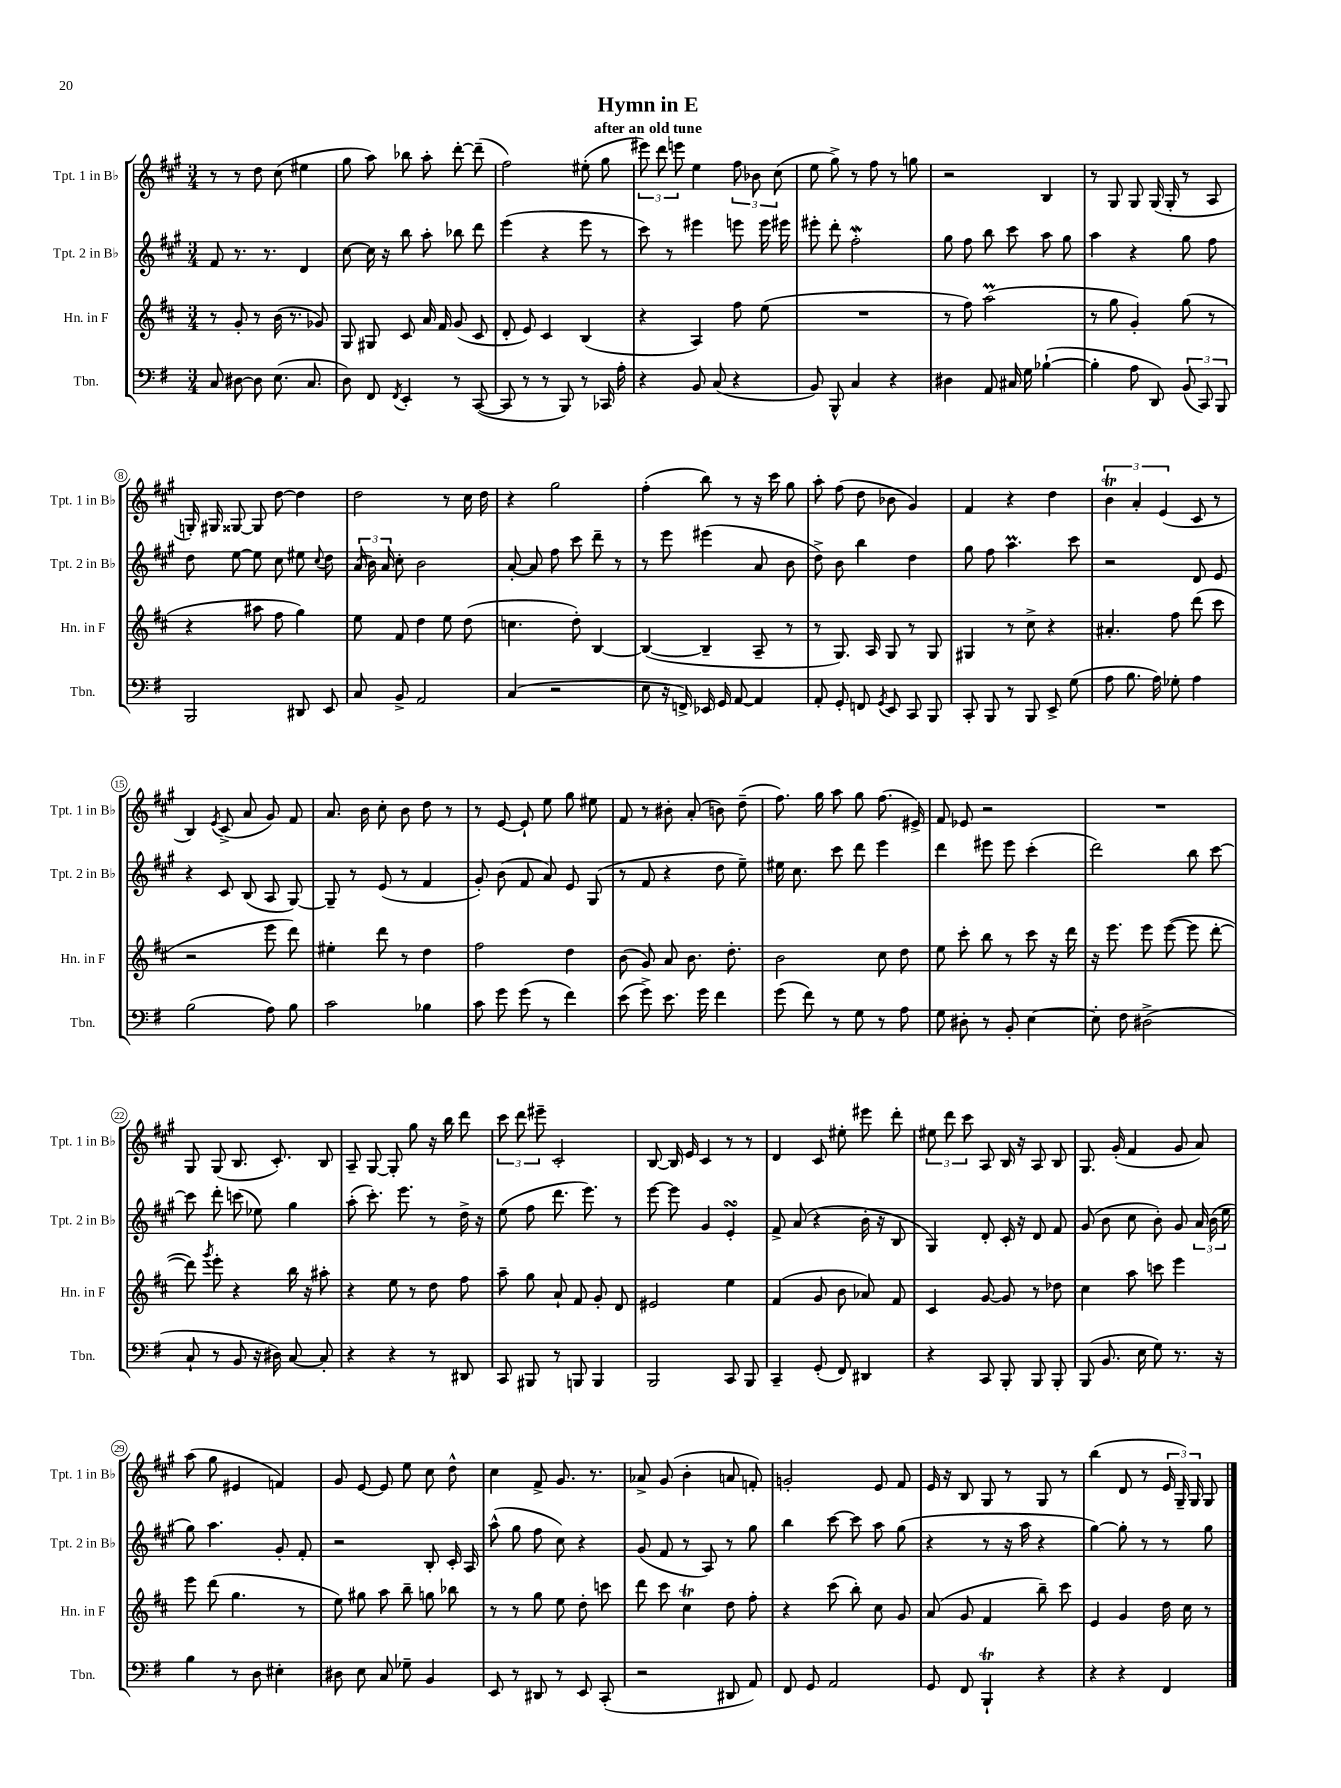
\header { title = "Hymn in E" subtitle = "after an old tune" }
<<
\new StaffGroup <<
\new Staff = "s0" \with { instrumentName = "Tpt. 1 in Bb" shortInstrumentName = "Tpt. 1 in Bb" } {
    \clef treble \key a \major \numericTimeSignature \time 3/4
    \autoBeamOff r8 r8 d''8 cis''8( eis''4 |
    gis''8 a''8) bes''8 a''8-. d'''8~-. d'''8--( |
    fis''2) eis''8-.( gis''8 |
    \tuplet 3/2 { eis'''8) d'''8 e'''8 } e''4 \tuplet 3/2 { fis''8 bes'8 cis''8( } |
    e''8 gis''8->) r8 fis''8 r8 g''8 |
    r2 b4 |
    r8 gis8 gis8 gis16( gis16-. r8 a8 |
    g16-.) gis16 gisis8~ gisis8 d''8~ d''4 |
    d''2 r8 cis''16 d''16 |
    r4 gis''2 |
    fis''4-.( b''8) r8 r16 cis'''16 gis''8 |
    a''8-. fis''8( d''8 bes'8 gis'4) |
    fis'4 r4 d''4 |
    \tuplet 3/2 { b'4\trill a'4-. e'4( } cis'8 r8 |
    b4) \acciaccatura { e'8 } cis'8->( a'8 gis'8) fis'8 |
    a'8. b'16 cis''8-. b'8 d''8 r8 |
    r8 e'8~ e'8-! e''8 gis''8 eis''8 |
    fis'8 r8 bis'8-. a'8-.( b'8) d''8--( |
    fis''8.) gis''16 a''8 gis''8 fis''8.( eis'16->) |
    fis'8 ees'8 r2 |
    R2. |
    gis8 gis8( b8. cis'8.-.) b8 |
    a8-- gis8~ gis8-. gis''8 r16 b''16 d'''8 |
    \tuplet 3/2 { cis'''8 d'''8 eis'''8-- } cis'2-. |
    b8~ b16 e'16 cis'4 r8 r8 |
    d'4 cis'8 eis''8-. eis'''8 d'''8-. |
    \tuplet 3/2 { eis''8 d'''8 cis'''8 } a8 b16 r16 a8 b8 |
    gis8. gis'16-.( fis'4 gis'8 a'8) |
    a''8( gis''8 eis'4 f'4) |
    gis'8 e'8~ e'8 e''8 cis''8 d''8-^ |
    cis''4 fis'8-> gis'8. r8. |
    aes'8-> gis'8( b'4-. a'8 f'8-.) |
    g'2-. e'8 fis'8 |
    e'16 r16 b8 gis8 r8 gis8 r8 |
    b''4( d'8 r8 \tuplet 3/2 { e'16 gis16--) gis16 } gis8 \bar "|." |
}
\new Staff = "s1" \with { instrumentName = "Tpt. 2 in Bb" shortInstrumentName = "Tpt. 2 in Bb" } {
    \clef treble \key a \major \numericTimeSignature \time 3/4
    \autoBeamOff fis'8 r8. r8. d'4 |
    cis''8~ cis''16 r16 b''8 a''8-. bes''8 d'''8 |
    e'''4( r4 e'''8 r8 |
    cis'''8) r8 eis'''4 e'''8 e'''16 eis'''16 |
    eis'''8-. d'''8-. fis''2-.\mordent |
    gis''8 fis''8 b''8 cis'''8 a''8 gis''8 |
    a''4 r4 gis''8 fis''8 |
    d''8 e''8~ e''8 cis''8 eis''8 \appoggiatura { cis''8 } d''8 |
    \tuplet 3/2 { a'16( b'16) a'16 } cis''8-. b'2 |
    a'8~-. a'8 fis''8 cis'''8 d'''8-- r8 |
    r8 e'''8 eis'''4( a'8 b'8 |
    d''8->) b'8 b''4 d''4 |
    gis''8 fis''8 a''4.\prall cis'''8 |
    r2 d'8 e'8 |
    r4 cis'8 b8( a8 gis8~) |
    gis8-- r8 e'8( r8 fis'4 |
    gis'8-.) b'8( fis'8 a'8) e'8 gis8( |
    r8 fis'8 r4 d''8 e''8--) |
    eis''16 cis''8. cis'''8 d'''8 e'''4 |
    d'''4 eis'''8 eis'''8 cis'''4-.( |
    d'''2) b''8 cis'''8~ |
    cis'''8 d'''8-. c'''8( ees''8) gis''4 |
    a''8-.( cis'''8.-.) e'''8. r8 d''16-> r16 |
    e''8( fis''8 d'''8. e'''8.) r8 |
    e'''8~ e'''8 gis'4 e'4-.\turn |
    fis'8-> a'8( r4 b'16-. r16 b8 |
    gis4) d'8-. cis'16-. r16 d'8 fis'8 |
    gis'8( b'8 cis''8 b'8-.) gis'8 \tuplet 3/2 { a'16 b'16( e''16 } |
    gis''8) a''4. gis'8-. fis'8-. |
    r2 b8-. cis'16-. a16 |
    a''8-^( gis''8 fis''8 cis''8) r4 |
    gis'8( fis'8 r8 a8) r8 gis''8 |
    b''4 cis'''8~ cis'''8 a''8 gis''8( |
    r4 r8 r16 a''16 r4 |
    gis''4~) gis''8-. r8 r8 gis''8 \bar "|." |
}
\new Staff = "s2" \with { instrumentName = "Hn. in F" shortInstrumentName = "Hn. in F" } {
    \clef treble \key d \major \numericTimeSignature \time 3/4
    \autoBeamOff r8 g'8-. r8 b'16( r8. ges'8) |
    g8 gis8 cis'8 a'16 fis'16 g'8( cis'8 |
    d'8-. e'8) cis'4 b4( |
    r4 a4) fis''8 e''8( |
    R2. |
    r8 fis''8) a''2\prall( |
    r8 g''8 g'4-.) g''8( r8 |
    r4 ais''8 fis''8 g''4) |
    e''8 fis'8 d''4 e''8 d''8( |
    c''4. d''8-.) b4~ |
    b4~( b4-- a8-- r8 |
    r8 g8.) a16 g8 r8 g8 |
    gis4 r8 cis''8-> r4 |
    ais'4.-. fis''8 d'''8( cis'''8 |
    r2 e'''8 d'''8) |
    eis''4-. d'''8 r8 d''4 |
    fis''2 d''4 |
    b'8( g'8) a'8 b'8. d''8.-. |
    b'2 cis''8 d''8 |
    e''8 cis'''8-. b''8 r8 cis'''8 r16 d'''16 |
    r16 e'''8. e'''8 e'''8~( e'''8 d'''8~-. |
    d'''8) \acciaccatura { g'''8 } e'''8-. r4 b''16 r16 ais''8-. |
    r4 e''8 r8 d''8 fis''8 |
    a''8-- g''8 a'8-! fis'8 g'8-. d'8 |
    eis'2 e''4 |
    fis'4( g'8 b'8 aes'8) fis'8 |
    cis'4 g'8~ g'8 r8 des''8 |
    cis''4 a''8 c'''8 e'''4 |
    e'''8 d'''8( g''4. r8 |
    e''8) gis''8 a''8 b''8-- g''8 bes''8 |
    r8 r8 g''8 e''8 d''8-. c'''8 |
    d'''8 cis'''8 cis''4\trill d''8 fis''8-. |
    r4 cis'''8( b''8-.) cis''8 g'8 |
    a'8( g'8 fis'4 b''8--) cis'''8 |
    e'4 g'4 d''16 cis''16 r8 \bar "|." |
}
\new Staff = "s3" \with { instrumentName = "Tbn." shortInstrumentName = "Tbn." } {
    \clef bass \key g \major \numericTimeSignature \time 3/4
    \autoBeamOff c8 dis8~ dis8 e8.( c8. |
    d8) fis,8 \acciaccatura { fis,8 } e,4-. r8 c,8~( |
    c,8 r8 r8 b,,8) r8 ces,16 a16-. |
    r4 b,8 c8( r4 |
    b,8) b,,8-^ c4 r4 |
    dis4 a,8 cis16 g16 bes4~-!( |
    bes4-. a8 d,8) \tuplet 3/2 { b,8( c,8) b,,8 } |
    b,,2 dis,8 e,8 |
    c8 b,8-> a,2 |
    c4( r2 |
    e8 r16 f,16->) ees,16 g,16 a,8~ a,4 |
    a,8-. g,8-. f,8 \acciaccatura { g,8 } e,8 c,8 b,,8 |
    c,8-. b,,8 r8 b,,8 e,8-> g8( |
    a8 b8. a16) ges8-. a4 |
    b2( a8) b8 |
    c'2 bes4 |
    c'8 g'8 g'8( r8 fis'4) |
    e'8( g'8->) e'8. g'16 fis'4 |
    g'8( fis'8) r8 g8 r8 a8 |
    g8 dis8-. r8 b,8-. e4~ |
    e8-. fis8 dis2->( |
    c8-! r8 b,8 r16 dis16) c8~ c8-. |
    r4 r4 r8 dis,8 |
    c,8 bis,,8 r8 b,,8 b,,4 |
    b,,2 c,8 b,,8 |
    c,4-- g,8-.( fis,8) dis,4 |
    r4 c,8 b,,8-. b,,8 b,,8-. |
    b,,8( b,8. e16 g8) r8. r16 |
    b4 r8 d8 eis4-. |
    dis8 e8 c8 ges8-- b,4 |
    e,8 r8 dis,8 r8 e,8 c,8-.( |
    r2 dis,8 a,8) |
    fis,8 g,8 a,2 |
    g,8 fis,8 b,,4-!\trill r4 |
    r4 r4 fis,4 \bar "|." |
}
>>
>>
\layout { \context { \Score \override BarNumber.stencil = #(make-stencil-circler 0.1 0.3 ly:text-interface::print) } }
